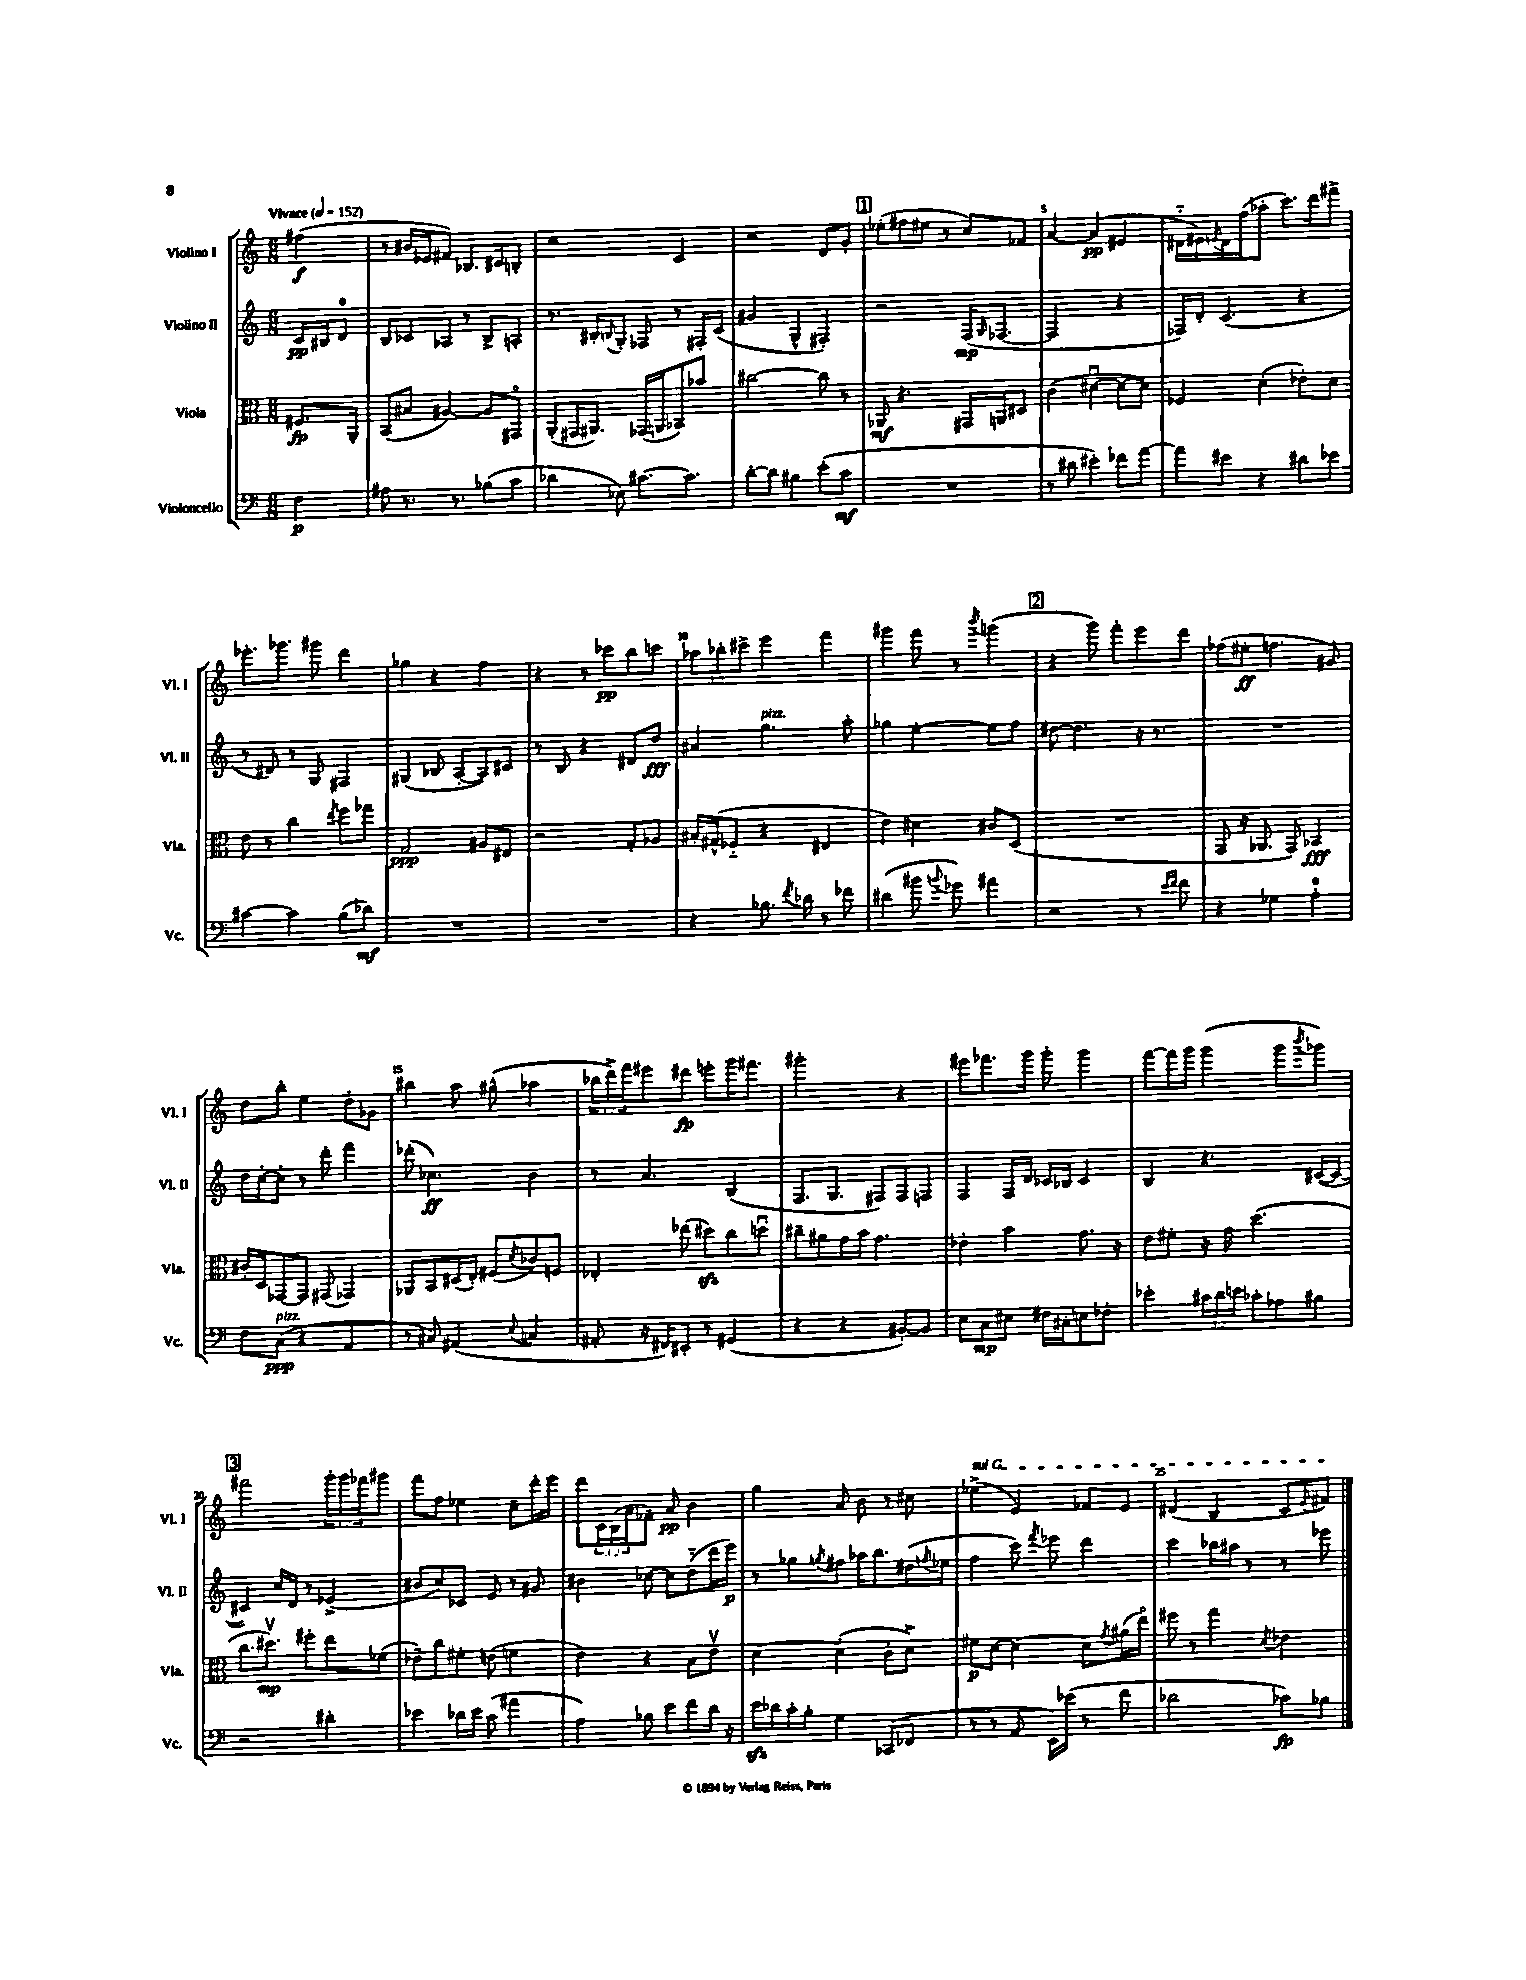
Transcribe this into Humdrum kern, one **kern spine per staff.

**kern	**kern	**kern	**kern
*staff4	*staff3	*staff2	*staff1
*clefF4	*clefC3	*clefG2	*clefG2
*k[]	*k[]	*k[]	*k[]
*M6/8	*M6/8	*M6/8	*M6/8
*MM152	*MM152	*MM152	*MM152
4F	8.F#	16c	(4ff#
.	.	16B#	.
.	.	8d	.
.	16AA'	.	.
=	=	=	=
8A#	(8BB	8B	8r
8.r	8B#	8c-	16b#
.	.	.	16e-
.	[4A#)	8A-	8f#)
8.r	.	.	.
.	.	8r	8.B-
(8B-	8A#]	8B^	.
.	.	.	16c#
8c	8GG#o	8A'	8B'
=	=	=	=
4d-	(8AA'	8.r	2r
.	16GG#	.	.
.	8.AA#)	16B#'	.
.	.	8qqB	.
8E-)	.	8G'	.
[8.c#	(16GG-	8F-	.
.	16AA	.	.
.	8BB-)	8r	4c
8.c#]	.	.	.
.	8b-	16F#'	.
.	.	(16c	.
=	=	=	=
[8d'	[2cc#	4g#	2r
8d]	.	.	.
4B#	.	4G^^	.
(8e'	8cc#]	4F#')	8d
8c	8r	.	8g'
=	=	=	=
2.r	8AA-	2r	(8ee-'
.	4.r	.	8ff#
.	.	.	8ee#
.	.	.	8r
.	16GG#	(16F	8cc)
.	.	16qqG	.
.	16AA	[8.F-	.
.	8D#	.	8f-
=	=	=	=
8r	(4c	2F-]	[4a
8d#	.	.	.
4e#')	[4d#u	.	(4a]
8f-	8d#_	4r	4e#
[8a	8d#])	.	.
=	=	=	=
8a]	4F-	16F-)	16d#'~
.	.	16d'	16e#)
.	.	.	8qe
8e#	.	(4.c	16d#
.	.	.	(16ff
4r	(4d'	.	8aa-'
.	.	.	8.ccc)
8d#	8e-')	4r	.
.	.	.	16ddd
8e-	8d	.	8fff#^
=	=	=	=
[4c#	8e	8r	8.eee-'
.	8r	8d#)	.
.	.	.	8.ggg-
4c#]	4cc	8r	.
.	.	8G	8ggg#
.	8qee	.	.
(8B	8ff	4F#	4ddd
8d-)	8gg-	.	.
=	=	=	=
2.r	2G	(4G#	4gg-
.	.	8B-	4r
.	.	[8A'	.
.	8A#	8A])	4ff
.	8E#	8c#	.
=	=	=	=
2.r	2r	8r	4r
.	.	8B	.
.	.	4r	8r
.	.	.	8ccc-
.	8G'	8d#	8bb
.	8A-	8dd	8ccc
=	=	=	=
4r	16B#'	4a#	12aa-
.	(16G#^^	.	.
.	.	.	12bb-'
.	8F-'~	.	.
.	.	.	12ccc#^
8.B-	4r	4.gg	4eee
8qf	.	.	.
16d-	.	.	.
8r	4E#	.	4fff
8f-	.	8aa'	.
=	=	=	=
(4d#	4e)	4gg-	4ggg#
8b#	4d#	[4ee'	8fff
8qqb	.	.	.
8g-)	.	.	8r
.	.	.	8qbbb
4a#	8c#	8ee]	(4ggg
.	(8D	8ff	.
=	=	=	=
2r	2.r	[8dd#	4r
.	.	4.dd#]	.
.	.	.	8ggg)
.	.	.	8fff'
8r	.	16r	8eee
.	.	8.r	.
16qqe	.	.	.
16qqf	.	.	.
8f	.	.	8ddd
=	=	=	=
4r	8GG	2.r	(8ff-
.	16r	.	8ee#'
.	8.AA-	.	.
4G-	.	.	4.ff
.	8GG)	.	.
4A'	4BB-	.	.
.	.	.	8g#)
=	=	=	=
8F	16c#'	16dd	8dd
.	16D	[16cc'	.
(8C	[8GG-	8cc']	8bb'
4r	8GG-]	8r	4ee
.	(8GG#	8ddd'	.
4AA	4GG-)	4fff	8dd'
.	.	.	8g-
=	=	=	=
8r	8AA-	(8ddd-'	4bb#
8C#)	8BB	4.cc-)	.
(4AA#	(16D#	.	8aa
.	16E')	.	.
.	(8F#	.	(8gg#^^
8qqE	8qd	.	.
4C	8c-)	4b	4aa-
.	8F	.	.
=	=	=	=
8AA#'	4E-'	8r	24bb-
.	.	.	24ddd^)
.	.	.	24fff
16r	.	4.a	8eee#
16FF#)	.	.	.
8EE#'	(8ee-	.	8ddd#
8r	8dd#)	.	8eee'
(4GG#	8cc	(4B	16ggg
.	.	.	8.fff#
.	8ddu	.	.
=	=	=	=
4r	8cc#~	8.F	2ggg#'
.	8a#	.	.
.	.	8.G	.
4r	16g	.	.
.	16b	.	.
.	4.g	8F#)	.
[8BB#')	.	8F#	4r
8BB#]	.	8F	.
=	=	=	=
8E	4e-'	4F	8eee#
8C	.	.	8.fff-
8E#	4b	16F	.
.	.	16d	16ggg
16F#	.	16c-	8ggg'
16C#'	.	16B-	.
8E	8.g	4c-	4ggg
8F-'	.	.	.
.	16r	.	.
=	=	=	=
4e-'	8e	4B	[8fff
.	8f#'	.	16fff]
.	.	.	16ggg
24c#	16r	4.r	(4ggg
24d	.	.	.
.	16g	.	.
24e	.	.	.
8c-'	(4.dd	.	.
8A-	.	.	8ggg
.	.	.	8qbbb
8B#	.	([16c#	8ggg-)
.	.	16c#_	.
=	=	=	=
2r	8.cc	4c#])	2fff#
.	8.dd#v)	.	.
.	.	16cc	.
.	.	16d	.
.	8ff#'	8r	.
4d#'	8ee	(4e-^	24ggg'
.	.	.	24ggg
.	.	.	24fff-
.	(8f-	.	8ggg#
=	=	=	=
4e-	8e-~)	8b#	8fff
.	8cc	8cc)	8ff
16d-	8f#'	8c-	4ee-
16e-	.	.	.
(8c	(8e	8e	.
4a#	4f	8r	8cc~
.	.	8g#	16ddd'
.	.	.	16eee
=	=	=	=
4A)	4e)	4b#	8ddd
.	.	.	24c
.	.	.	(24B
.	.	.	24a
8B-	4r	[8cc-	8f-~)
8e	.	8cc-]	8a
8f	8B	(8dd'~	4b
16d	8ev	16ddd	.
16r	.	16eee)	.
=	=	=	=
16e	[4d	8r	4gg
16d-	.	.	.
16c'	.	8gg-	.
16B'	.	.	.
.	.	8qgg	.
4G	(4d']	8ff#	8a
.	.	16aa-	8b
.	.	8.bb	.
(8CC-	8c'	.	8r
8FF-	8d^)	(16dd#	8cc#
.	.	8qff	.
.	.	16ee-	.
=	=	=	=
8r	8f#	4ff	(4ee-^
8r	[8d	.	.
8AA	4d_	8ccc)	4e)
.	.	8qfff	.
16EE)	.	8eee-	.
(16e-	.	.	.
8r	8d]	4ddd	8f-
.	8qg	.	.
8f	(16a#	.	8e
.	16eeo)	.	.
=	=	=	=
2d-	8ff#	4ccc	(4d#
.	8r	.	.
.	4gg	16bb-	4B
.	.	16aa#	.
.	.	8r	.
.	8qd	.	.
8c-)	4e-	8r	8c
.	.	.	8qqe
8B-	.	8eee-	8f#)
==	==	==	==
*-	*-	*-	*-
